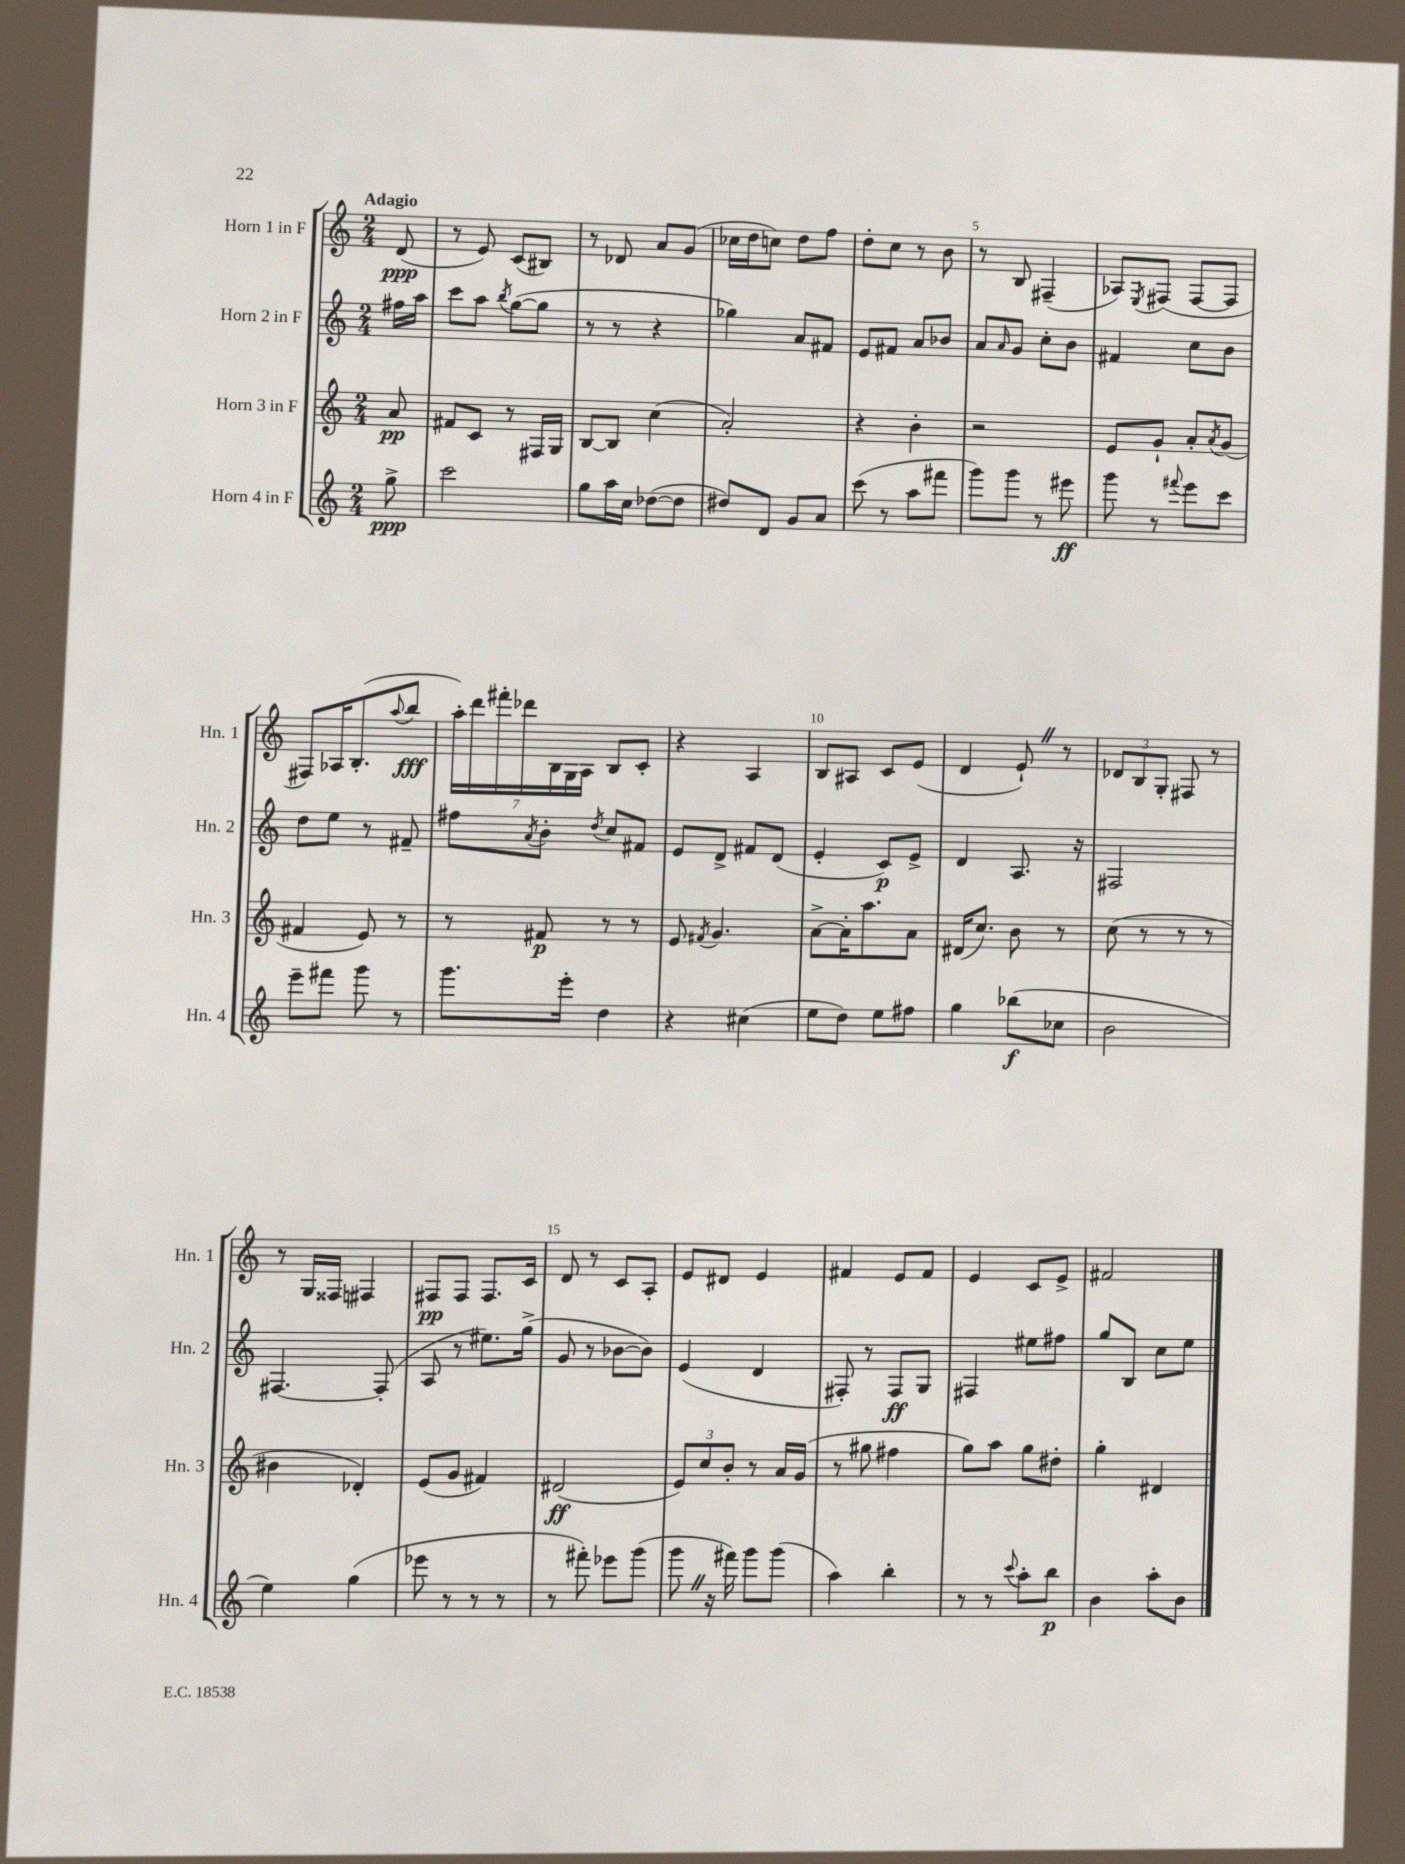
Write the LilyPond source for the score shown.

<<
\new StaffGroup <<
\new Staff = "s0" \with { instrumentName = "Horn 1 in F" shortInstrumentName = "Hn. 1" } {
    \clef treble \key c \major \numericTimeSignature \time 2/4 \partial 8 \tempo "Adagio"
    d'8\ppp( |
    r8 e'8) c'8( bis8) |
    r8 des'8 a'8 g'8( |
    ces''16 d''16 c''8) d''8 f''8 |
    d''8-. c''8 r8 b'8 |
    r8 b8 fis4--( |
    aes8) \acciaccatura { e8 } fis8( fis8~ fis8 |
    fis8) aes16 b8.-.( \appoggiatura { a''8 } b''8\fff |
    \tuplet 7/4 { a''16-.) d'''16 fis'''16-. des'''16 b16 g16 a16 } b8 c'8-. |
    r4 a4 |
    b8 ais8 c'8 e'8( |
    d'4 e'8-!) \once \override BreathingSign.text = \markup { \musicglyph "scripts.caesura.straight" } \breathe r8 |
    \tuplet 3/2 { des'8 b8 g8-. } fis8 r8 |
    r8 g16 fisis16 fis4 |
    fis8\pp fis8 fis8. c'16 |
    d'8 r8 c'8 a8-. |
    e'8 dis'8 e'4 |
    fis'4 e'8 fis'8 |
    e'4 c'8 e'8-> |
    fis'2 \bar "|." |
}
\new Staff = "s1" \with { instrumentName = "Horn 2 in F" shortInstrumentName = "Hn. 2" } {
    \clef treble \key c \major \numericTimeSignature \time 2/4 \partial 8
    fis''16 a''16 |
    c'''8 a''8 \acciaccatura { b''8 } g''8~( g''8 |
    r8 r8 r4 |
    ges''4) a'8 fis'8 |
    e'8 fis'8 a'8 bes'8 |
    a'8 \grace { a'16 } g'8 c''8-. b'8 |
    fis'4 c''8 b'8 |
    d''8 e''8 r8 fis'8-- |
    fis''8 \acciaccatura { a'8 } b'8-. \acciaccatura { d''8 } c''8 fis'8 |
    e'8 d'8-> fis'8 d'8( |
    e'4-. c'8\p) e'8-> |
    d'4 a8. r16 |
    fis2 |
    fis4.~ fis8-.( |
    a8 r8 eis''8.) g''16->( |
    g'8 r8 bes'8~ bes'8) |
    e'4( d'4 |
    fis8-.) r8 fis8\ff g8 |
    fis4 eis''8 fis''8 |
    g''8 b8 c''8 e''8 \bar "|." |
}
\new Staff = "s2" \with { instrumentName = "Horn 3 in F" shortInstrumentName = "Hn. 3" } {
    \clef treble \key c \major \numericTimeSignature \time 2/4 \partial 8
    a'8\pp |
    fis'8 c'8 r8 fis16 g16 |
    b8~ b8 c''4( |
    a'2-.) |
    r4 b'4-. |
    r2 |
    e'8 g'8-! a'8-. \acciaccatura { a'8 } g'8( |
    fis'4 e'8) r8 |
    r8 fis'8\p r8 r8 |
    e'8 \acciaccatura { fis'8 } g'4. |
    a'8~-> a'16-. a''8. a'8 |
    dis'16( c''8.) b'8 r8 |
    c''8( r8 r8 r8 |
    bis'4 des'4-.) |
    e'8( g'8 fis'4) |
    dis'2\ff( |
    \tuplet 3/2 { e'8) c''8 b'8-. } r8 a'16 g'16( |
    r8 gis''8 fis''4 |
    g''8) a''8 g''8 dis''8-. |
    g''4-. dis'4 \bar "|." |
}
\new Staff = "s3" \with { instrumentName = "Horn 4 in F" shortInstrumentName = "Hn. 4" } {
    \clef treble \key c \major \numericTimeSignature \time 2/4 \partial 8
    g''8->\ppp |
    c'''2 |
    g''8 a''16 c''16 des''8~( des''8 |
    dis''8) d'8 g'8 a'8 |
    c'''8( r8 a''8 fis'''8 |
    g'''8) g'''8 r8 eis'''8\ff |
    g'''8 r8 \appoggiatura { fis'''8 } e'''8 c'''8 |
    e'''8-- fis'''8 g'''8 r8 |
    g'''8. e'''16-. d''4 |
    r4 cis''4( |
    e''8 d''8) e''8 fis''8 |
    g''4 bes''8\f( ces''8 |
    b'2 |
    e''4) g''4( |
    ees'''8 r8 r8 r8 |
    r8 fis'''8-.) ees'''8 g'''8( |
    g'''8 \once \override BreathingSign.text = \markup { \musicglyph "scripts.caesura.straight" } \breathe r16 fis'''16) g'''8 g'''8( |
    a''4) b''4-. |
    r8 r8 \appoggiatura { c'''8 } a''8-. b''8\p |
    b'4 a''8-. b'8 \bar "|." |
}
>>
>>
\layout { \context { \Score \override BarNumber.break-visibility = ##(#f #t #t) barNumberVisibility = #(every-nth-bar-number-visible 5) } }
